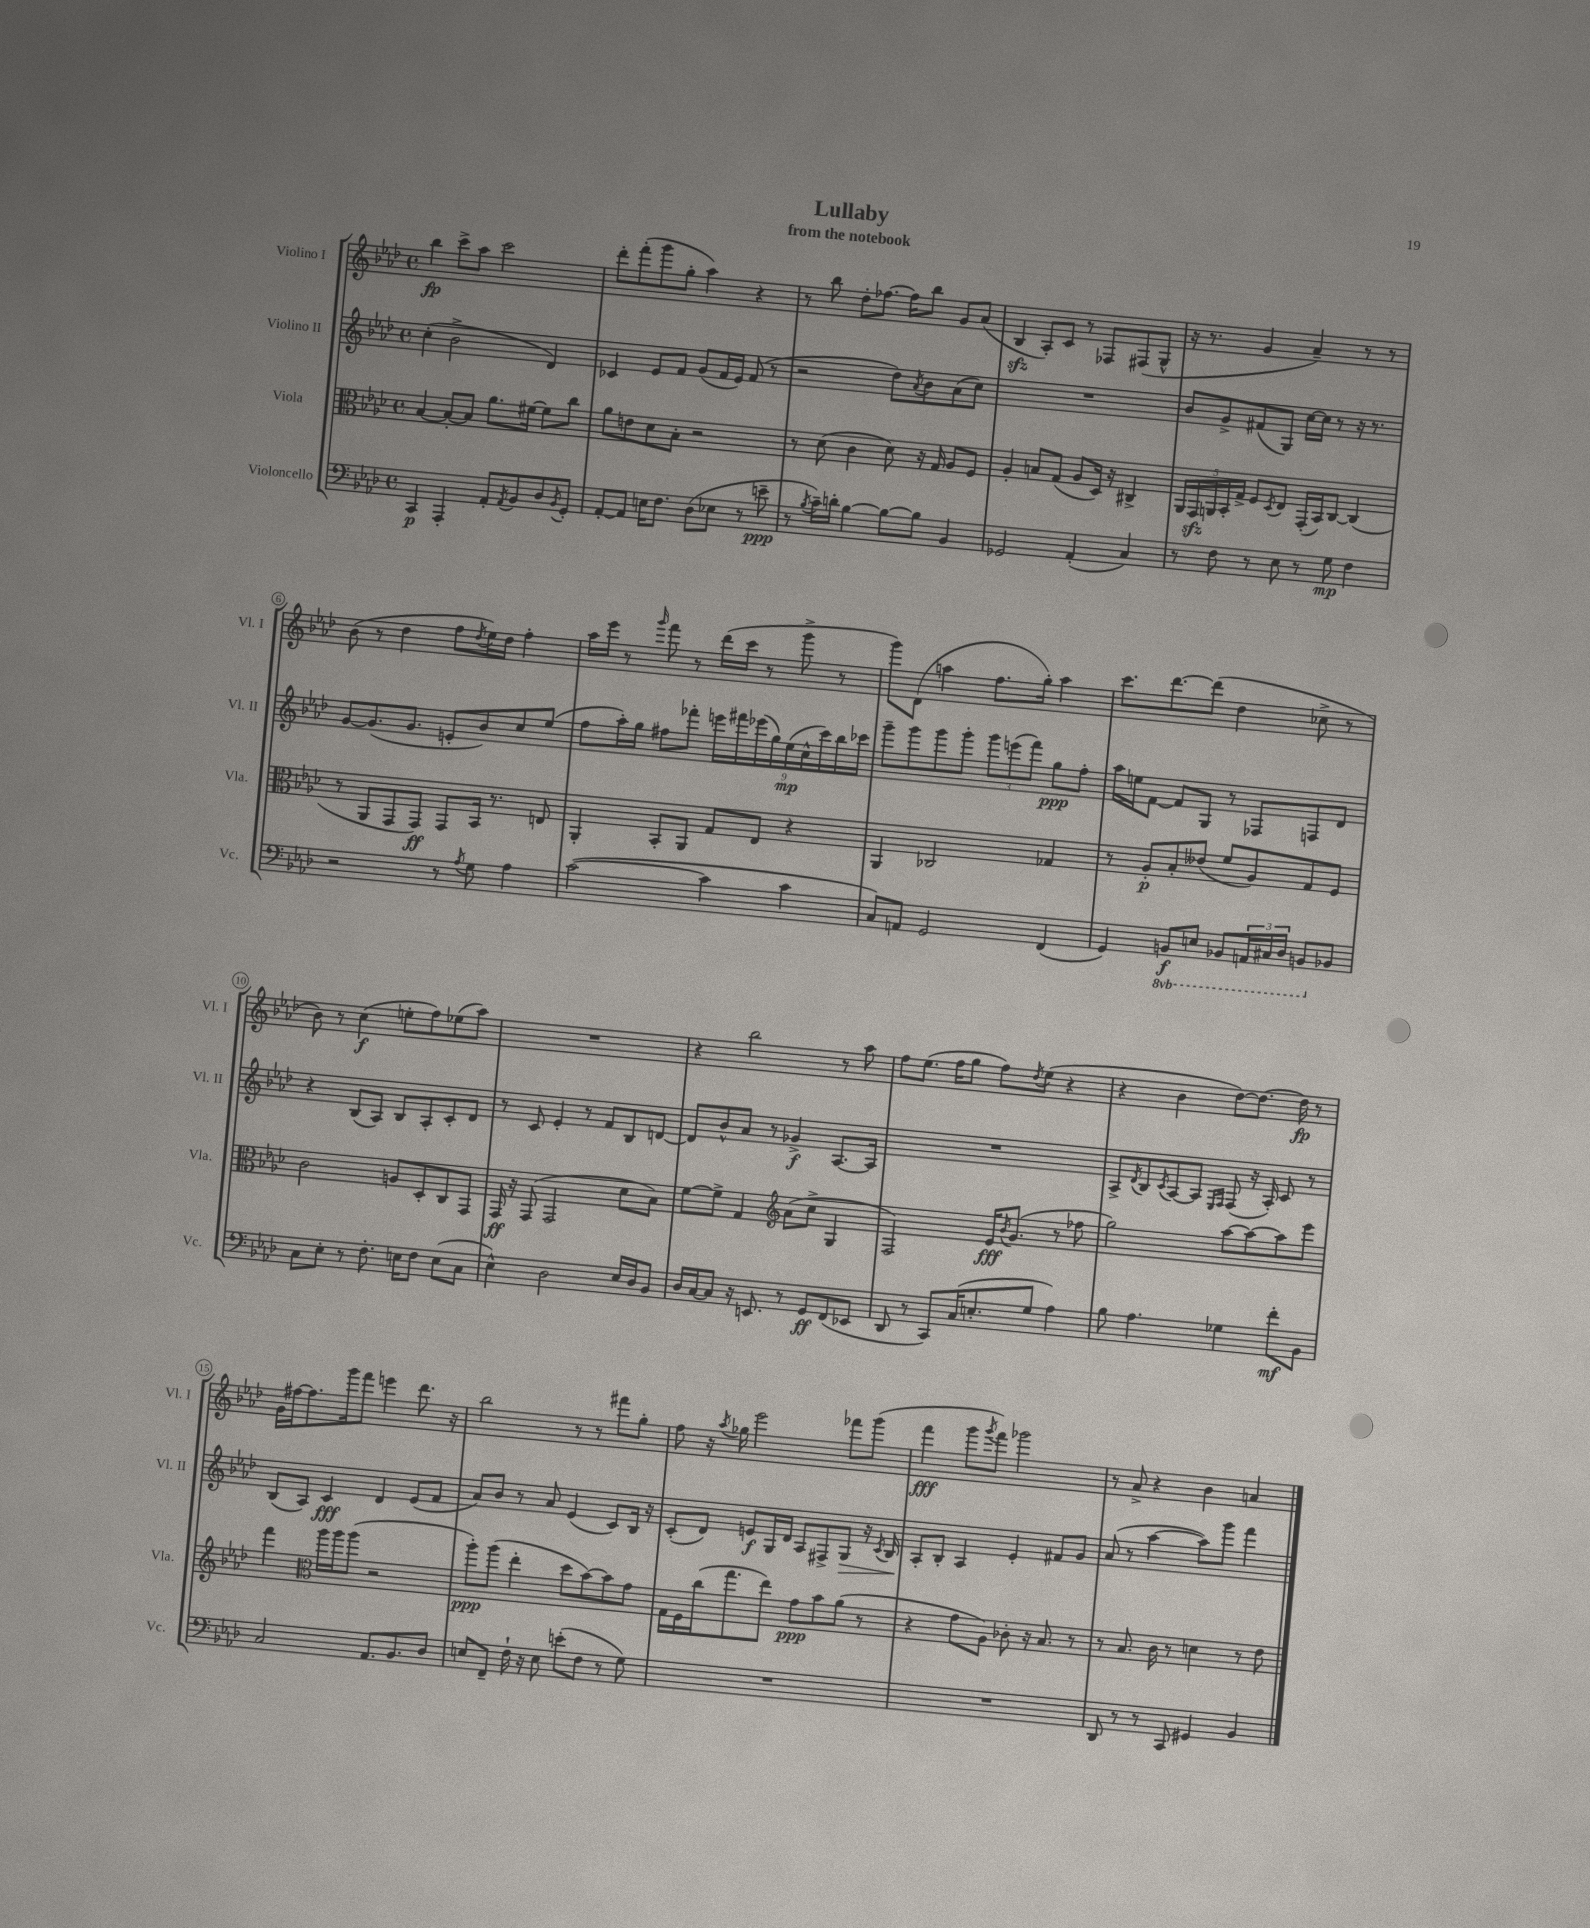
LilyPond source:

\header { title = "Lullaby" subtitle = "from the notebook" }
<<
\new StaffGroup <<
\new Staff = "s0" \with { instrumentName = "Violino I" shortInstrumentName = "Vl. I" } {
    \clef treble \key aes \major \defaultTimeSignature \time 4/4
    bes''4\fp c'''8-> aes''8 c'''2 |
    des'''8-. f'''8-.( g'''8 g''8-. aes''4) r4 |
    r8 bes''8 des''8-. fes''8.~ fes''16 bes''8 g'8 aes'8( |
    bes4\sfz aes8-.) c'8 r8 fes8 fis8( g8-^ |
    r16 r8. g'4 aes'4--) r8 r8 |
    bes'8( r8 des''4 f''8 \acciaccatura { des''8 } ees''16) des''16 f''4-. |
    aes''16 ees'''16 r8 \grace { g'''16 } f'''8 r8 des'''16( c'''16 r8 g'''8-> r8 |
    g'''8) des'8( a''4 f''8. g''16-.) a''4 |
    c'''8. des'''8.~ des'''8( des''4 ces''8-> r8 |
    bes'8) r8 c''4\f( e''8-. f''8) ees''8( aes''8) |
    R1 |
    r4 bes''2 r8 aes''8 |
    f''8 ees''8.( f''16 g''8 f''8) \acciaccatura { des''8 } ees''8( r4 |
    r4 bes'4 des''8~) des''8.~ des''16\fp r8 |
    g'16 fis''16~ fis''8. g'''16 f'''8 e'''4 des'''8. r16 |
    bes''2 r8 r8 fis'''8 g''8-. |
    f''8 r16 \acciaccatura { aes''8 } ges''16 ees'''2 fes'''8 g'''8( |
    f'''4\fff g'''8 \acciaccatura { g'''8 } f'''8) ges'''2 |
    r8 aes'8-> r4 bes'4 a'4 \bar "|." |
}
\new Staff = "s1" \with { instrumentName = "Violino II" shortInstrumentName = "Vl. II" } {
    \clef treble \key aes \major \defaultTimeSignature \time 4/4
    c''4-.( bes'2-> des'4) |
    ces'4 ees'8 f'8 g'8( f'16 ees'16) f'8( r8 |
    r2 des''8) \acciaccatura { aes'8 } bes'8 aes'8( c''8) |
    R1 |
    bes'8 g'8-> fis'8( g8) c''16~ c''16 r8 r16 r8. |
    g'8~ g'8.( g'8. e'8-. bes'8) c''8 ees''8( |
    f''8 aes''16-.) g''16 fis''8 fes'''8-. \tuplet 9/8 { e'''16 fis'''16 ees'''16( g''16) ees''16\mp( c''16-^ c'''16) bes''16 ces'''16 } |
    g'''8-- g'''8 g'''8 g'''8-. \tuplet 3/2 { g'''8 e'''8( f'''8) } g''8\ppp f''8-. |
    aes''16 e''16 f'8~ f'8 g8 r8 fes8 f8 des'8 |
    r4 bes8( aes8) bes8 aes8-. c'8-. des'8 |
    r8 c'8 ees'4-. r8 f'8 bes8 d'8~ |
    d'8 bes'8-^ aes'8 r8 ges'4->\f aes8.~ aes16 |
    R1 |
    aes8-> \acciaccatura { des'8 } bes8 \acciaccatura { c'8 } aes8~ aes8 \grace { ees16 f16 } f8( r16 aes16-.) c'8 r8 |
    bes8( aes8) c'4\fff des'4 ees'8( f'8 |
    aes'8) bes'8 r8 aes'8 ees'4( c'8) bes16 r16 |
    c'8-.( des'8) e'8\f g16 des'16 aes8 fis8-> g8\> r16 \acciaccatura { c'8 } bes16 |
    aes8-.\! bes8-. aes4 ees'4-. fis'8 g'8 |
    aes'8( r8 aes''4~ aes''8) g'''8 f'''4 \bar "|." |
}
\new Staff = "s2" \with { instrumentName = "Viola" shortInstrumentName = "Vla." } {
    \clef alto \key aes \major \defaultTimeSignature \time 4/4
    bes4~ bes8~-. bes8 aes'8. fis'16~ fis'8 c''8 |
    aes'8 e'8 des'8 bes8-. r2 |
    r8 des'8( c'4 des'8) r16 g16 aes8 f8 |
    aes4-. b8 g8( aes8 des16) r16 cis4-> |
    \tuplet 5/4 { aes,16 g,16\sfz a,16 bes,16-. g16-> } f8 \acciaccatura { des8 } ees8 g,16-.( bes,16) c8~ c4( |
    r8 aes,8 g,8 g,8\ff) g,8 bes,16 r8. e8 |
    aes,4-. bes,8-. aes,8 g8 ees8 r4 |
    aes,4 ces2 ges4 |
    r8 aes8-.\p bes8-. eeses'8( f'8 aes8) g8 f8 |
    c'2 a8 des8-. c8 g,8 |
    g,16\ff r16 g,8( g,2 des'8 bes8) |
    f'8~ f'8-> g4 \clef treble aes'8( c''8-> g4 |
    f2) ees'16\fff \acciaccatura { bes'8 } g'8.( r8 fes''8 |
    g''2) aes''8~ aes''8~ aes''8 ees'''8 |
    f'''4 \clef alto aes''16 aes''16 aes''8( r2 |
    aes''8-.\ppp) aes''8( ees''4-. des''8 bes'8~) bes'8 g'8 |
    g16 f16 c''16( g''8. ees''8) g'8\ppp bes'8 aes'8( r8 |
    r4 g'8 aes8) ces'8-. r16 bes8. r8 |
    r8 bes8. c'16 r8 d'4 r8 ees'8 \bar "|." |
}
\new Staff = "s3" \with { instrumentName = "Violoncello" shortInstrumentName = "Vc." } {
    \clef bass \key aes \major \defaultTimeSignature \time 4/4 \set Staff.ottavationMarkups = #ottavation-simple-ordinals
    c,4\p aes,,4-. aes,8-. \acciaccatura { aes,8 } bes,8 des8 \acciaccatura { bes,8 } g,8-. |
    aes,8~-. aes,8 e16 f8. des8( ees8 r8 e'8--\ppp |
    r8 \acciaccatura { bes8 } c'16--) d'16-. bes4~ bes8~ bes8 bes,4 |
    ges,2 aes,4-.( c4) |
    r8 f8 r8 ees8 r8 g8\mp f4 |
    r2 r8 \acciaccatura { aes8 } g8 aes4 |
    c'2~( c'4 c'4 |
    c8) a,8 g,2 f,4( |
    g,4) \ottava #-1 b,,8\f e,8 bes,,8 \tuplet 3/2 { a,,16 cis,16 des,16 } b,,8 \ottava #0 bes,!8 |
    c8 ees8-. r8 f8.-. e16 f8 e8( c8 |
    ees4-^) des2 ees16 des16 bes,8 |
    des16 c16~ c8 r16 e,8. r8 g,8\ff f,8( ees,8 |
    des,8 r8 c,8) c16( e8.-. g8 aes4) |
    bes8 aes4. ges4 f'8-.\mf bes,8 |
    c2 aes,8. bes,8. des8 |
    e8 f,8-- f16-! r16 e8 e'8-.( f8 r8 g8) |
    R1 |
    R1 |
    des,8 r8 r8 c,8 gis,4 bes,4 \bar "|." |
}
>>
>>
\layout { \context { \Score \override BarNumber.stencil = #(make-stencil-circler 0.1 0.3 ly:text-interface::print) } }
